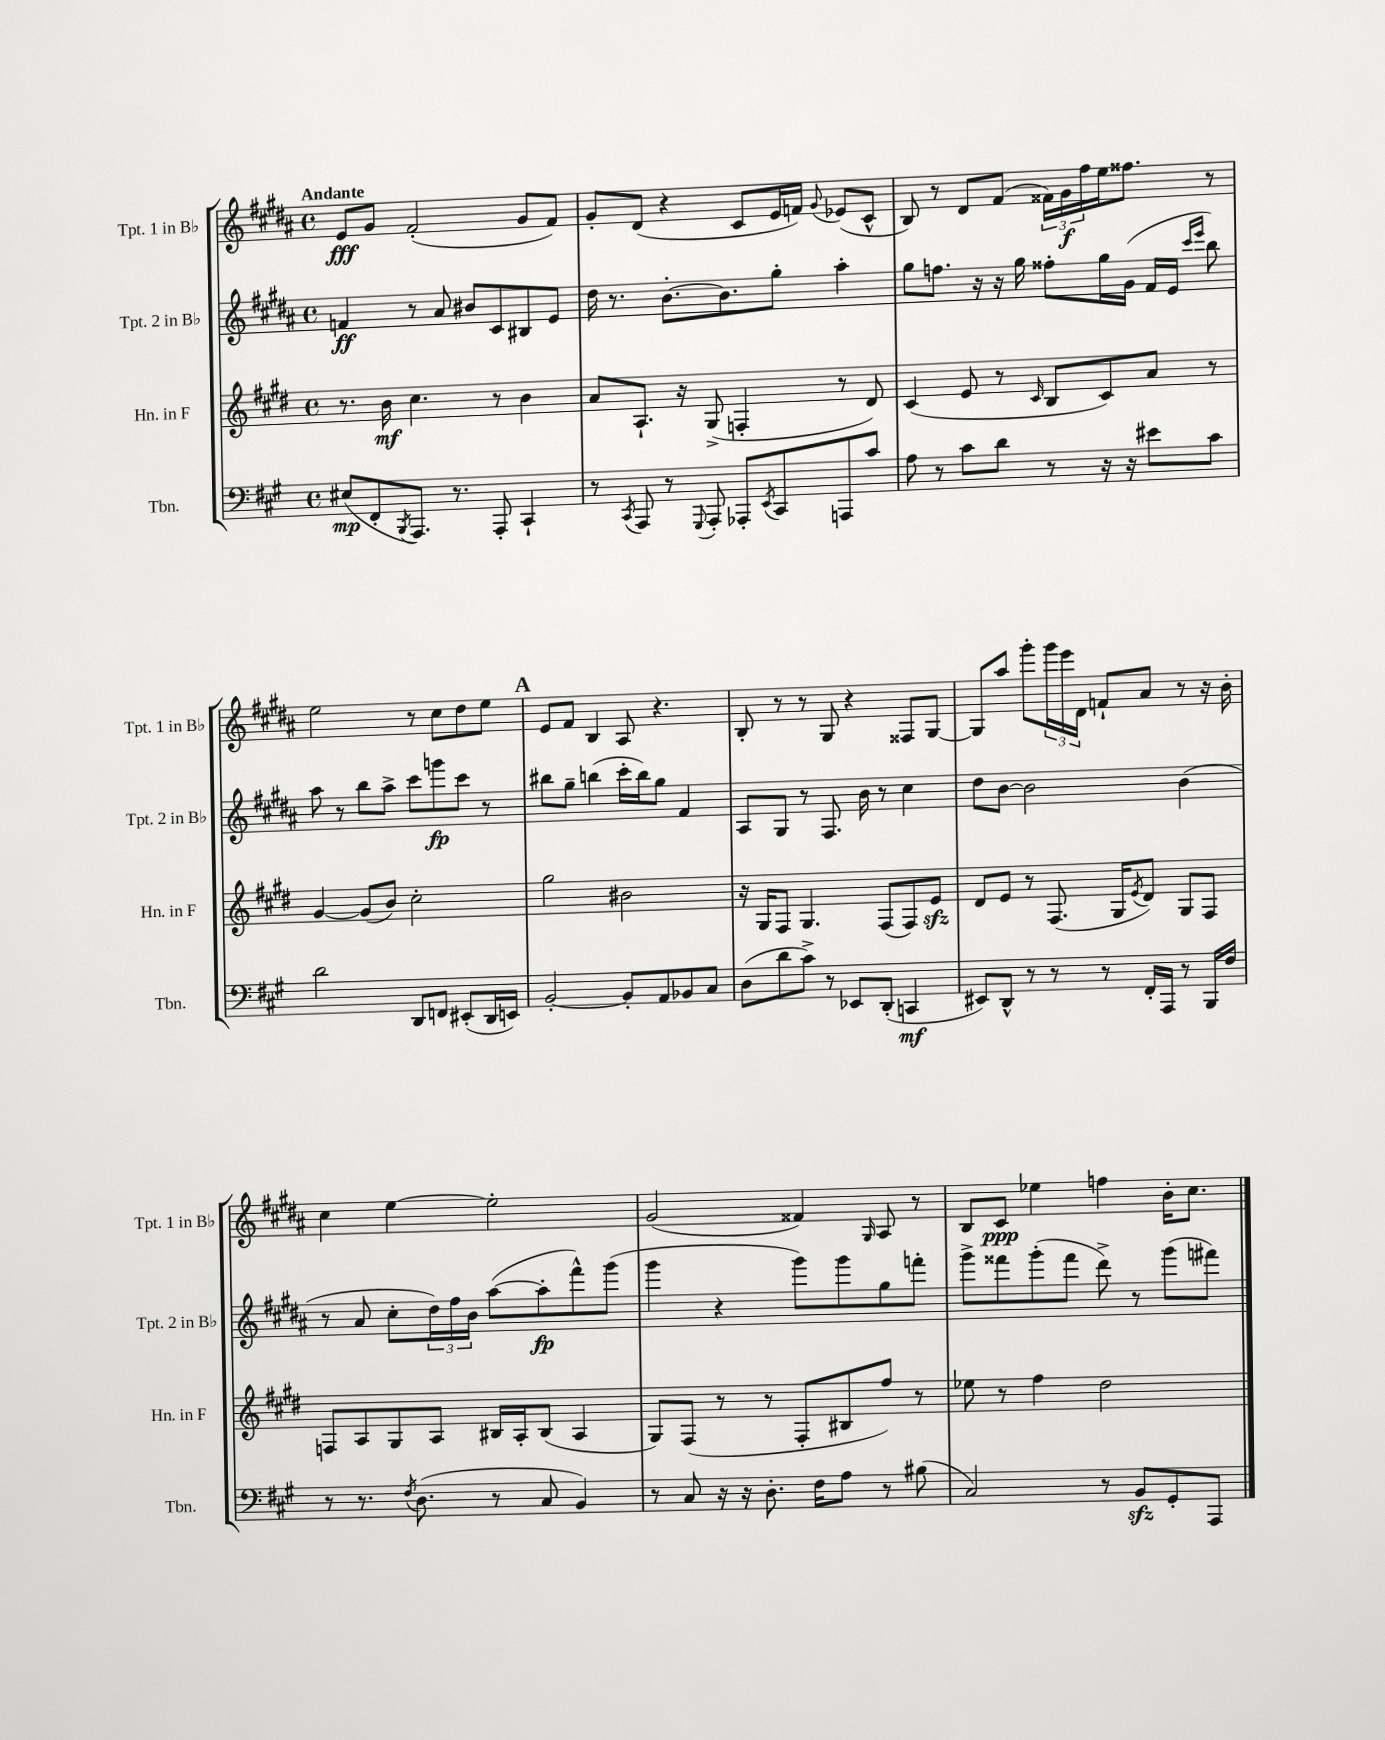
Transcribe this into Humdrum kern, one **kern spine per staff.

**kern	**kern	**kern	**kern
*staff4	*staff3	*staff2	*staff1
*clefF4	*clefG2	*clefG2	*clefG2
*k[f#c#g#]	*k[f#c#g#d#]	*k[f#c#g#d#a#]	*k[f#c#g#d#a#]
*M4/4	*M4/4	*M4/4	*M4/4
*met(c)	*met(c)	*met(c)	*met(c)
(8E#	8.r	4f	8e
8FF#'	.	.	8g#
.	16b	.	.
8qBBB	.	.	.
8.AAA)	4.cc#	8r	(2f#'
.	.	8a#	.
8.r	.	.	.
.	.	8b#	.
8AAA'	8r	8c#	.
4CC#`	4b	8B#	8g#
.	.	8e	8f#)
=	=	=	=
8r	8a	16dd#	8g#'
.	.	8.r	.
8qCC#	.	.	.
8AAA	8.A`	.	(8d#
8r	.	[8.b'	4r
.	16r	.	.
8qqGGG#	.	.	.
8AAA'	(8G#^	.	.
.	.	8.b]	.
8AAA-'	4F'	.	8c#
8qEE	.	.	.
8CC#	.	8gg#'	16e
.	.	.	16f)
.	.	.	8qqg#
8AAA	8r	4aa#'	(8e-
8c#	8d#)	.	8c#^^
=	=	=	=
8A	(4c#	8gg#	8B)
8r	.	8.ff	8r
8c#	8e	.	8d#
.	.	16r	.
8d	8r	16r	(8f#
.	.	16gg#	.
.	16qqc#	.	.
8r	8B	8ff##'	24f##)
.	.	.	24g#
.	.	.	24ff#
16r	8c#)	16gg#	16ee
16r	.	(16g#	8.ff##
8e#	8a	16f#	.
.	.	16e	.
.	.	16qqccc#	.
.	.	16qqeee	.
8c#	8r	8bb)	8r
=	=	=	=
2d	[4g#	8aa#	2ee
.	.	8r	.
.	(8g#]	8bb	.
.	8b)	8aa#^	.
8DD	2cc#'	8ccc#	8r
8FF	.	8ggg	8cc#
(8EE#'	.	8ccc#	8dd#
16DD	.	8r	8ee
16EE)	.	.	.
=	=	=	=
[2BB'	2gg#	8bb#	8e
.	.	8gg#~	8f#
.	.	(4bb	4B
8BB']	2b#	16ccc#'	8A#
.	.	16bb)	.
8AA	.	8gg#	4.r
8BB-	.	4f#	.
8C#	.	.	.
=	=	=	=
(8D	16r	8A#	8B'
.	16G#	.	.
8d	8F#	8G#	8r
8c#^)	4.G#	8r	8r
8r	.	8.F#	8G#
8EE-	.	.	4r
.	.	16b	.
(8DD'	(8F#	8r	.
4CC	8F#)	4cc#	8F##
.	8e	.	[8G#
=	=	=	=
8EE#)	8d#	8dd#	8G#]
8DD^^	8e	[8b	8aa#
8r	8r	2b]	8ggg#'
8r	(8.F#	.	24ggg#
.	.	.	24eee
.	.	.	24d#
8r	.	.	8f`
.	16G#	.	.
.	8qe	.	.
16FF#'	8d#)	.	8a#
16AAA	.	.	.
8r	8G#	(4b	8r
16BBB	8F#	.	16r
16F#	.	.	16b'
=	=	=	=
8r	8F	8r	4cc#
8.r	8A	8a#	.
.	8G#	8cc#'	[4ee
8qF#	.	.	.
(8.D	.	.	.
.	8A	24dd#)	.
.	.	24ff#	.
.	.	24b	.
8r	16B#	([8aa#	2ee']
.	16A'	.	.
8C#	(8B#	8aa#']	.
4BB)	4A	8fff#^^)	.
.	.	(8ggg#	.
=	=	=	=
8r	8G#)	4ggg#	(2g#
8C#	(8F#	.	.
16r	8r	4r	.
16r	.	.	.
8.D'	8r	.	.
.	8F#'	8ggg#)	4f##)
16F#	.	.	.
8A	8B#	8ggg#	.
.	.	.	16qqG#
8r	8ff#)	8gg#	8A#
(8B#	8r	8fff'	8r
=	=	=	=
2C#)	8ee-	8ggg#^	8B
.	8r	8fff##	8c#
.	4ff#	(8ggg#'	4ee-
.	.	8fff##	.
8r	2dd#	8ddd#^)	4ff
8BB	.	8r	.
8GG#'	.	(8ggg#	16b'
.	.	.	8.cc#
8AAA	.	8fff#)	.
==	==	==	==
*-	*-	*-	*-
